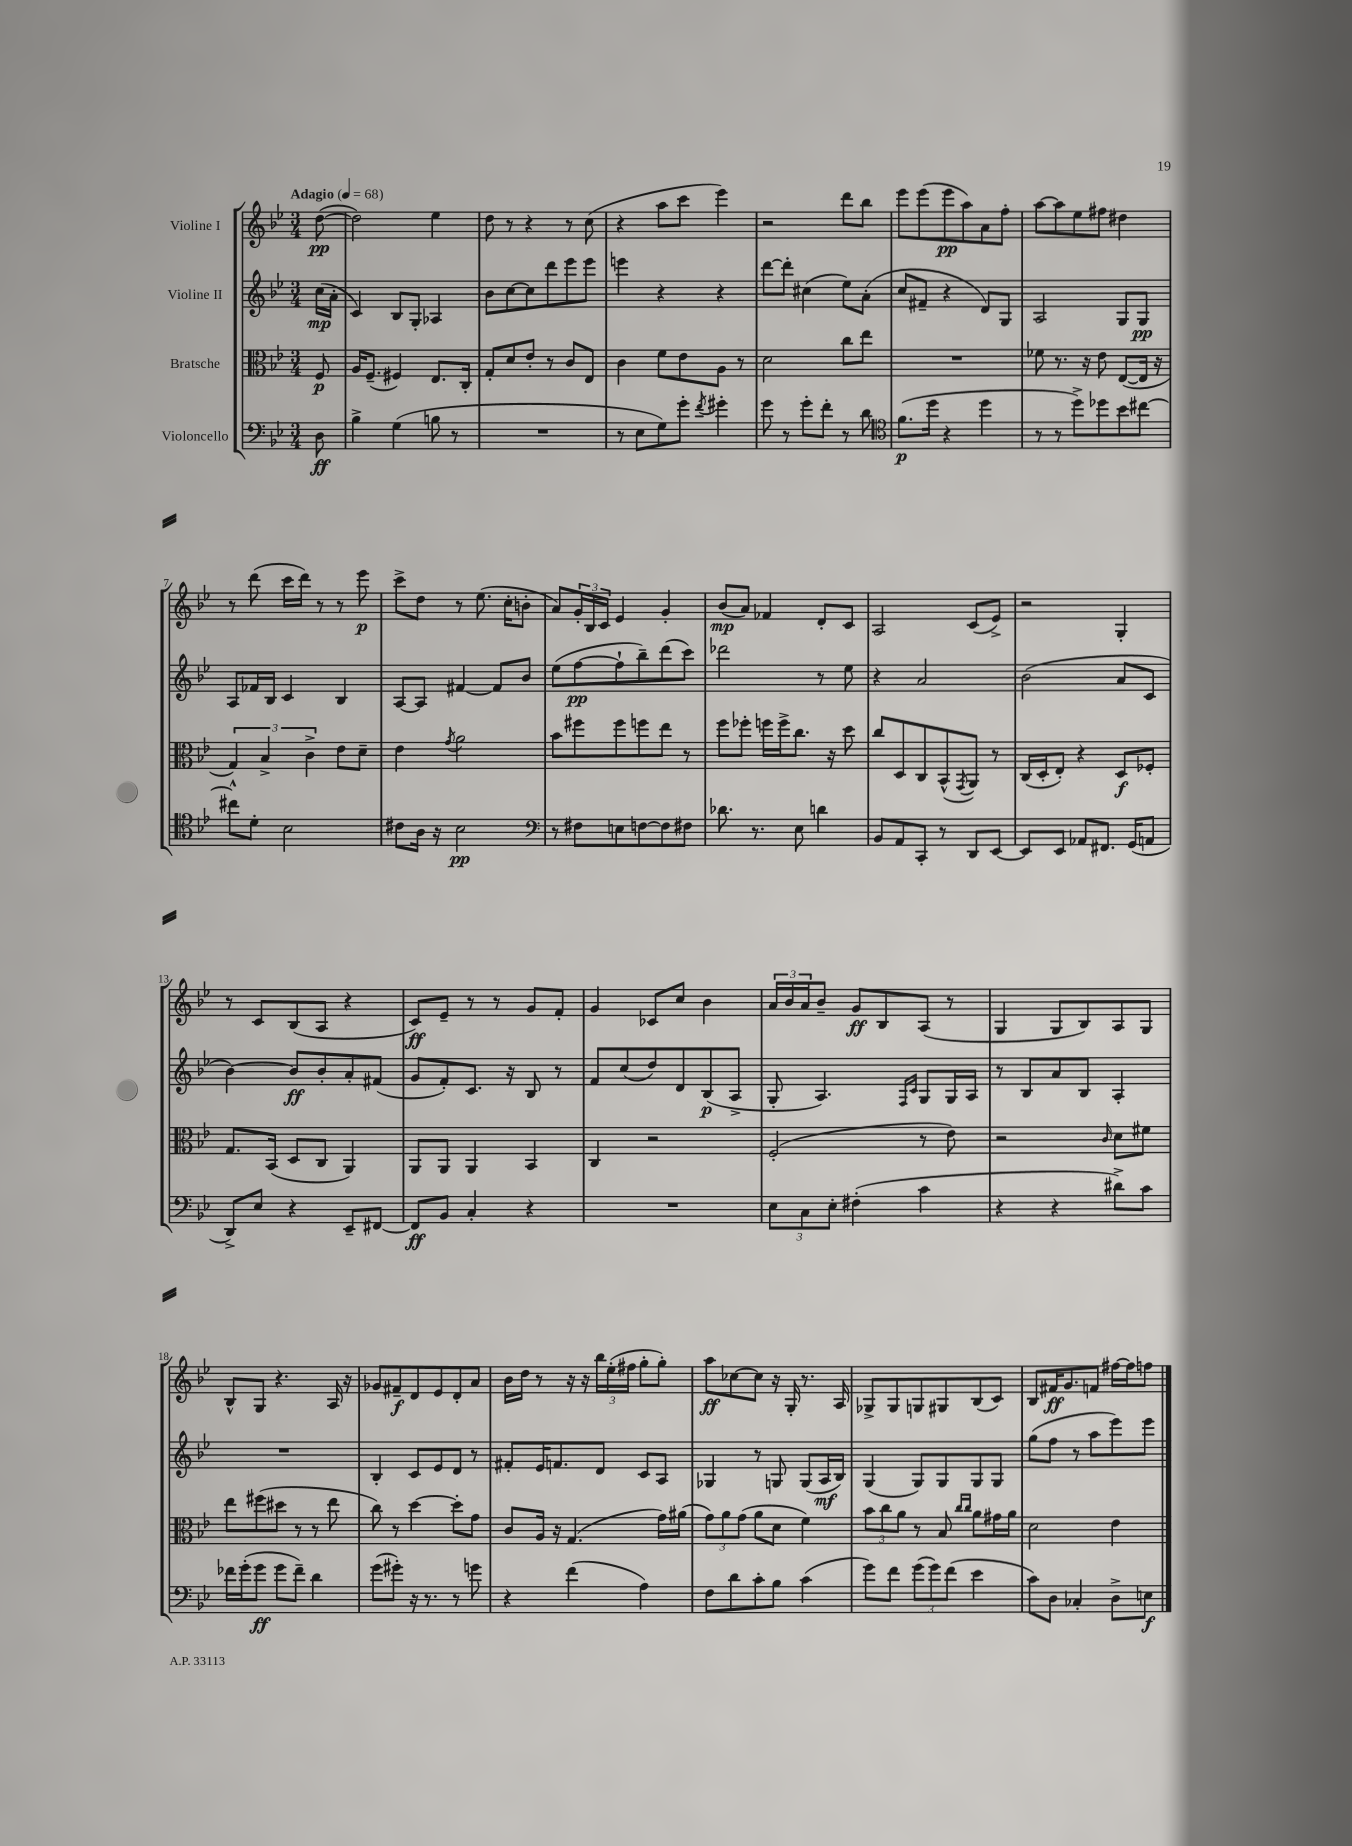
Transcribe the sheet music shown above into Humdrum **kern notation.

**kern	**dynam	**kern	**dynam	**kern	**dynam	**kern	**dynam
*part4	*part4	*part3	*part3	*part2	*part2	*part1	*part1
*staff4	*staff4	*staff3	*staff3	*staff2	*staff2	*staff1	*staff1
*I"Violoncello	*	*I"Bratsche	*	*I"Violine II	*	*I"Violine I	*
*clefF4	*	*clefC3	*	*clefG2	*	*clefG2	*
*k[b-e-]	*	*k[b-e-]	*	*k[b-e-]	*	*k[b-e-]	*
*M3/4	*	*M3/4	*	*M3/4	*	*M3/4	*
*MM68	*	*MM68	*	*MM68	*	*MM68	*
=	=	=	=	=	=	=	=
!	!	!	!	!	!	!LO:TX:a:B:t=Adagio	!
8D\	ff	8F/	p	(16cc\LL	mp	([8dd\	pp
.	.	.	.	16a'\JJ	.	.	.
=1	=1	=1	=1	=1	=1	=1	=1
4B-^\	.	16A/KL	.	4c/)	.	2dd\])	.
.	.	(8.F~/J	.	.	.	.	.
(4G\	.	4F#X/)	.	8B-/L	.	.	.
.	.	.	.	8G'/J	.	.	.
8Bn\	.	8.E-/L	.	4A-X/	.	4ee-\	.
8r	.	.	.	.	.	.	.
.	.	16C'/Jk	.	.	.	.	.
=2	=2	=2	=2	=2	=2	=2	=2
2.r	.	8G'/L	.	8b-\L	.	8dd\	.
.	.	8d/	.	[8cc\	.	8r	.
.	.	8e-'/J	.	8cc\]	.	4r	.
.	.	8r	.	8ddd\	.	.	.
.	.	8c/L	.	8eee-\	.	8r	.
.	.	8E-/J	.	8eee-\J	.	(8cc\	.
=3	=3	=3	=3	=3	=3	=3	=3
8r	.	4c\	.	4eeen\	.	4r	.
8E-\L	.	.	.	.	.	.	.
8G\)	.	8f\L	.	4r	.	8aa\L	.
8g'\J	.	8e-\	.	.	.	8ccc\J	.
8qf/	.	.	.	.	.	.	.
4g#X'\	.	8A\J	.	4r	.	4eee-\)	.
.	.	8r	.	.	.	.	.
=4	=4	=4	=4	=4	=4	=4	=4
8g\	.	2d\	.	[8ddd\L	.	2r	.
8r	.	.	.	8ddd'\J]	.	.	.
8g'\L	.	.	.	(4cc#X\	.	.	.
8f'\J	.	.	.	.	.	.	.
8r	.	8cc\L	.	8ee-\L)	.	8ddd\L	.
8d\	.	8ee-\J	.	(8a'\J	.	8bb-\J	.
=5	=5	=5	=5	=5	=5	=5	=5
*clefC4	*	*	*	*	*	*	*
(8.f\L	p	2.r	.	8cc/L	.	8eee-\L	.
.	.	.	.	8f#X~/J	.	(8eee-\	.
16dd\Jk	.	.	.	.	.	.	.
4r	.	.	.	4r	.	8eee-\	pp
.	.	.	.	.	.	8aa\)	.
4dd\	.	.	.	8d/L)	.	8a\	.
.	.	.	.	8G/J	.	8ff'\J	.
=6	=6	=6	=6	=6	=6	=6	=6
8r	.	8f-X\	.	2A/	.	[8aa\L	.
8r	.	8.r	.	.	.	8aa\]	.
8dd^\L)	.	.	.	.	.	8ee-\	.
.	.	16r	.	.	.	.	.
8dd-X\	.	8e-\	.	.	.	8ff#X\J	.
8b-\	.	([8E-/L	.	8G/L	.	4dd#X\	.
[8cc#X\J	.	16E-/Jk]	.	8G/J	pp	.	.
.	.	16r	.	.	.	.	.
!!LO:LB:g=z
=7	=7	=7	=7	=7	=7	=7	=7
8cc#X^^\L]	.	6G/)	.	8A/L	.	8r	.
8d'\J	.	.	.	16f-X/L	.	(8ddd\	.
.	.	6B-^/	.	.	.	.	.
.	.	.	.	16B-/JJ	.	.	.
2B-\	.	.	.	4c/	.	16ccc\LL	.
.	.	.	.	.	.	16ddd\JJ)	.
.	.	6c^\	.	.	.	.	.
.	.	.	.	.	.	8r	.
.	.	8e-\L	.	4B-/	.	8r	.
.	.	8d~\J	.	.	.	8eee-\	p
=8	=8	=8	=8	=8	=8	=8	=8
8c#X\L	.	4e-\	.	[8A/L	.	8ccc^\L	.
16A\Jk	.	.	.	8A/J]	.	8dd\J	.
16r	.	.	.	.	.	.	.
.	.	8qg/	.	.	.	.	.
2B-\	pp	2a\	.	[4f#X/	.	8r	.
.	.	.	.	.	.	(8.ee-\	.
.	.	.	.	8f#/L]	.	.	.
.	.	.	.	.	.	16cc'\KL	.
.	.	.	.	8b-/J	.	8bn'\J	.
=9	=9	=9	=9	=9	=9	=9	=9
*clefF4	*	*	*	*	*	*	*
8r	.	8b-\L	.	(8ee-\L	.	8a/L)	.
8F#X\L	.	8ff#X\	.	[8ff\	pp	24g'/L	.
.	.	.	.	.	.	24B-/	.
.	.	.	.	.	.	24c/JJ	.
8En\	.	8ff#\	.	8ff`\]	.	4e-/	.
[8Fn\	.	8ffn\	.	8bb-~\)	.	.	.
8F\]	.	8ee-\J	.	(8ddd\	.	4g'/	.
8F#X\J	.	8r	.	8ccc\J)	.	.	.
=10	=10	=10	=10	=10	=10	=10	=10
8.d-X\	.	8ff\L	.	2ddd-X\	.	(8b-/L	mp
.	.	8ff-X'\J	.	.	.	8a/J)	.
8.r	.	.	.	.	.	.	.
.	.	16ffn\LL	.	.	.	4f-X/	.
.	.	16ff^\J	.	.	.	.	.
8E-\	.	8.cc\J	.	.	.	.	.
4dn\	.	.	.	8r	.	8d'/L	.
.	.	16r	.	.	.	.	.
.	.	8dd\	.	8ee-\	.	8c/J	.
=11	=11	=11	=11	=11	=11	=11	=11
8BB-/L	.	8cc/L	.	4r	.	2A/	.
8AA/	.	8D/	.	.	.	.	.
8CC'/J	.	8C/	.	2a/	.	.	.
8r	.	(8BB-^^/	.	.	.	.	.
.	.	8qGG/	.	.	.	.	.
8DD/L	.	8AA/J)	.	.	.	(8c/L	.
[8EE-/J	.	8r	.	.	.	8e-^/J)	.
=12	=12	=12	=12	=12	=12	=12	=12
8EE-/L]	.	(16C/LL	.	(2b-\	.	2r	.
.	.	16D'/J	.	.	.	.	.
8EE-/J	.	8E-'/J)	.	.	.	.	.
8AA-X/L	.	4r	.	.	.	.	.
8.FF#X/J	.	.	.	.	.	.	.
.	.	8D/L	f	8a/L	.	4G'/	.
(16GG/KL	.	.	.	.	.	.	.
8AAn/J	.	8F-X'/J	.	8c/J	.	.	.
!!LO:LB:g=z
=13	=13	=13	=13	=13	=13	=13	=13
8DD^/L)	.	8.G/L	.	[4b-\)	.	8r	.
8E-/J	.	.	.	.	.	8c/L	.
.	.	(16BB-/Jk	.	.	.	.	.
4r	.	8D/L	.	8b-/L]	ff	(8B-/	.
.	.	8C/J	.	8b-'/	.	8A/J	.
8EE-~/L	.	4AA/)	.	8a'/	.	4r	.
[8FF#X/J	.	.	.	(8f#X/J	.	.	.
=14	=14	=14	=14	=14	=14	=14	=14
8FF#/L]	ff	8AA/L	.	8g/L	.	8c/L)	ff
8BB-/J	.	8AA/J	.	8f'/)	.	8e-~/J	.
4C'/	.	4AA/	.	8.c/J	.	8r	.
.	.	.	.	.	.	8r	.
.	.	.	.	16r	.	.	.
4r	.	4BB-/	.	8B-/	.	8g/L	.
.	.	.	.	8r	.	8f'/J	.
=15	=15	=15	=15	=15	=15	=15	=15
2.r	.	4C/	.	8f/L	.	4g/	.
.	.	.	.	(8cc/	.	.	.
.	.	2r	.	8dd/)	.	8c-X/L	.
.	.	.	.	8d/	.	8cc/J	.
.	.	.	.	(8B-/	p	4b-\	.
.	.	.	.	8A^/J	.	.	.
=16	=16	=16	=16	=16	=16	=16	=16
12E-\L	.	(2F'/	.	8G'/	.	24a/LL	.
.	.	.	.	.	.	24b-/	.
12C\	.	.	.	.	.	24a/J	.
.	.	.	.	4.A/)	.	8b-~/J	.
12E-'\J	.	.	.	.	.	.	.
(4F#X'\	.	.	.	.	.	8g/L	ff
.	.	.	.	.	.	8B-/	.
.	.	.	.	16qqF/LL	.	.	.
.	.	.	.	16qqc/JJ	.	.	.
4c\	.	8r	.	8G/L	.	(8A/J	.
.	.	8e-\)	.	16G/L	.	8r	.
.	.	.	.	16A/JJ	.	.	.
=17	=17	=17	=17	=17	=17	=17	=17
4r	.	2r	.	8r	.	4G/	.
.	.	.	.	8B-/L	.	.	.
4r	.	.	.	8a/	.	8G/L	.
.	.	.	.	8B-/J	.	8B-/)	.
.	.	16qqc/	.	.	.	.	.
8d#X^\L)	.	8d\L	.	4A'/	.	8A/	.
8c\J	.	8f#X\J	.	.	.	8G/J	.
!!LO:LB:g=z
=18	=18	=18	=18	=18	=18	=18	=18
16f-X\LL	.	8ee-\L	.	2.r	.	8B-^^/L	.
(16g'\J	.	.	.	.	.	.	.
8g\J	ff	(8ff#X\	.	.	.	8G/J	.
8g\L	.	8dd#X\J	.	.	.	4.r	.
8f-~\J)	.	8r	.	.	.	.	.
4d\	.	8r	.	.	.	.	.
.	.	8ee-\	.	.	.	16A/	.
.	.	.	.	.	.	16r	.
=19	=19	=19	=19	=19	=19	=19	=19
(8g\L	.	8cc\)	.	4B-'/	.	8g-X/L	.
8g#X'\J)	.	8r	.	.	.	8f#X~/	f
16r	.	[4dd\	.	8c/L	.	8d/	.
8.r	.	.	.	.	.	.	.
.	.	.	.	8e-/	.	8e-/	.
8r	.	8dd'\L]	.	8d/J	.	8d'/	.
8gn\	.	8g\J	.	8r	.	8a/J	.
=20	=20	=20	=20	=20	=20	=20	=20
4r	.	8c/L	.	8f#X'/L	.	16b-\LL	.
.	.	.	.	.	.	16dd\JJ	.
.	.	16A/Jk	.	16e-/K	.	8r	.
.	.	16r	.	8.fn/	.	.	.
(4f\	.	(4.G/	.	.	.	16r	.
.	.	.	.	.	.	16r	.
.	.	.	.	8d/J	.	24bb-\LL	.
.	.	.	.	.	.	(24ee-'\	.
.	.	.	.	.	.	24ff#X\JJ	.
4A\)	.	.	.	8c/L	.	8gg'\L	.
.	.	16g\LL)	.	8A/J	.	8gg'\J)	.
.	.	(16a#X\JJ	.	.	.	.	.
=21	=21	=21	=21	=21	=21	=21	=21
8F\L	.	12g\L)	.	4G-X/	.	8aa\L	ff
.	.	12a\	.	.	.	.	.
8d\	.	.	.	.	.	[8cc-X\	.
.	.	(12g\J	.	.	.	.	.
8c'\	.	8a\L	.	8r	.	8cc-\J]	.
8B-\J	.	8d\J	.	8Gn/	.	16r	.
.	.	.	.	.	.	16G'/	.
(4c\	.	4f\)	.	(8G/L	.	8.r	.
.	.	.	.	16A/L	mf	.	.
.	.	.	.	16B-/JJ)	.	16A/	.
=22	=22	=22	=22	=22	=22	=22	=22
8g\L)	.	12b-\L	.	(4G/	.	8G-X^/L	.
.	.	12cc\	.	.	.	.	.
8f\J	.	.	.	.	.	8G-/	.
.	.	12a\J	.	.	.	.	.
(12g\L	.	8r	.	8G/L)	.	8Gn/	.
12g\)	.	.	.	.	.	.	.
.	.	8B-/	.	8G/	.	8G#X/	.
(12f\J	.	.	.	.	.	.	.
.	.	16qqcc/LL	.	.	.	.	.
.	.	16qqcc/JJ	.	.	.	.	.
4e-\	.	8a\L	.	8G/	.	(8B-/	.
.	.	16g#X\L	.	8G/J	.	8c/J)	.
.	.	16a\JJ	.	.	.	.	.
=23	=23	=23	=23	=23	=23	=23	=23
8c\L)	.	2d\	.	(8gg\L	.	8B-/L	.
8D\J	.	.	.	8ff\J	.	16f#X/K	ff
.	.	.	.	.	.	8.g/	.
4C-X'/	.	.	.	8r	.	.	.
.	.	.	.	8aa\L	.	8fn/J	.
8D^\L	.	4e-\	.	8eee-\)	.	[16ff#X\LL	.
.	.	.	.	.	.	16ff#\J]	.
8En\J	f	.	.	8eee-\J	.	8ffn\J	.
==	==	==	==	==	==	==	==
*-	*-	*-	*-	*-	*-	*-	*-
